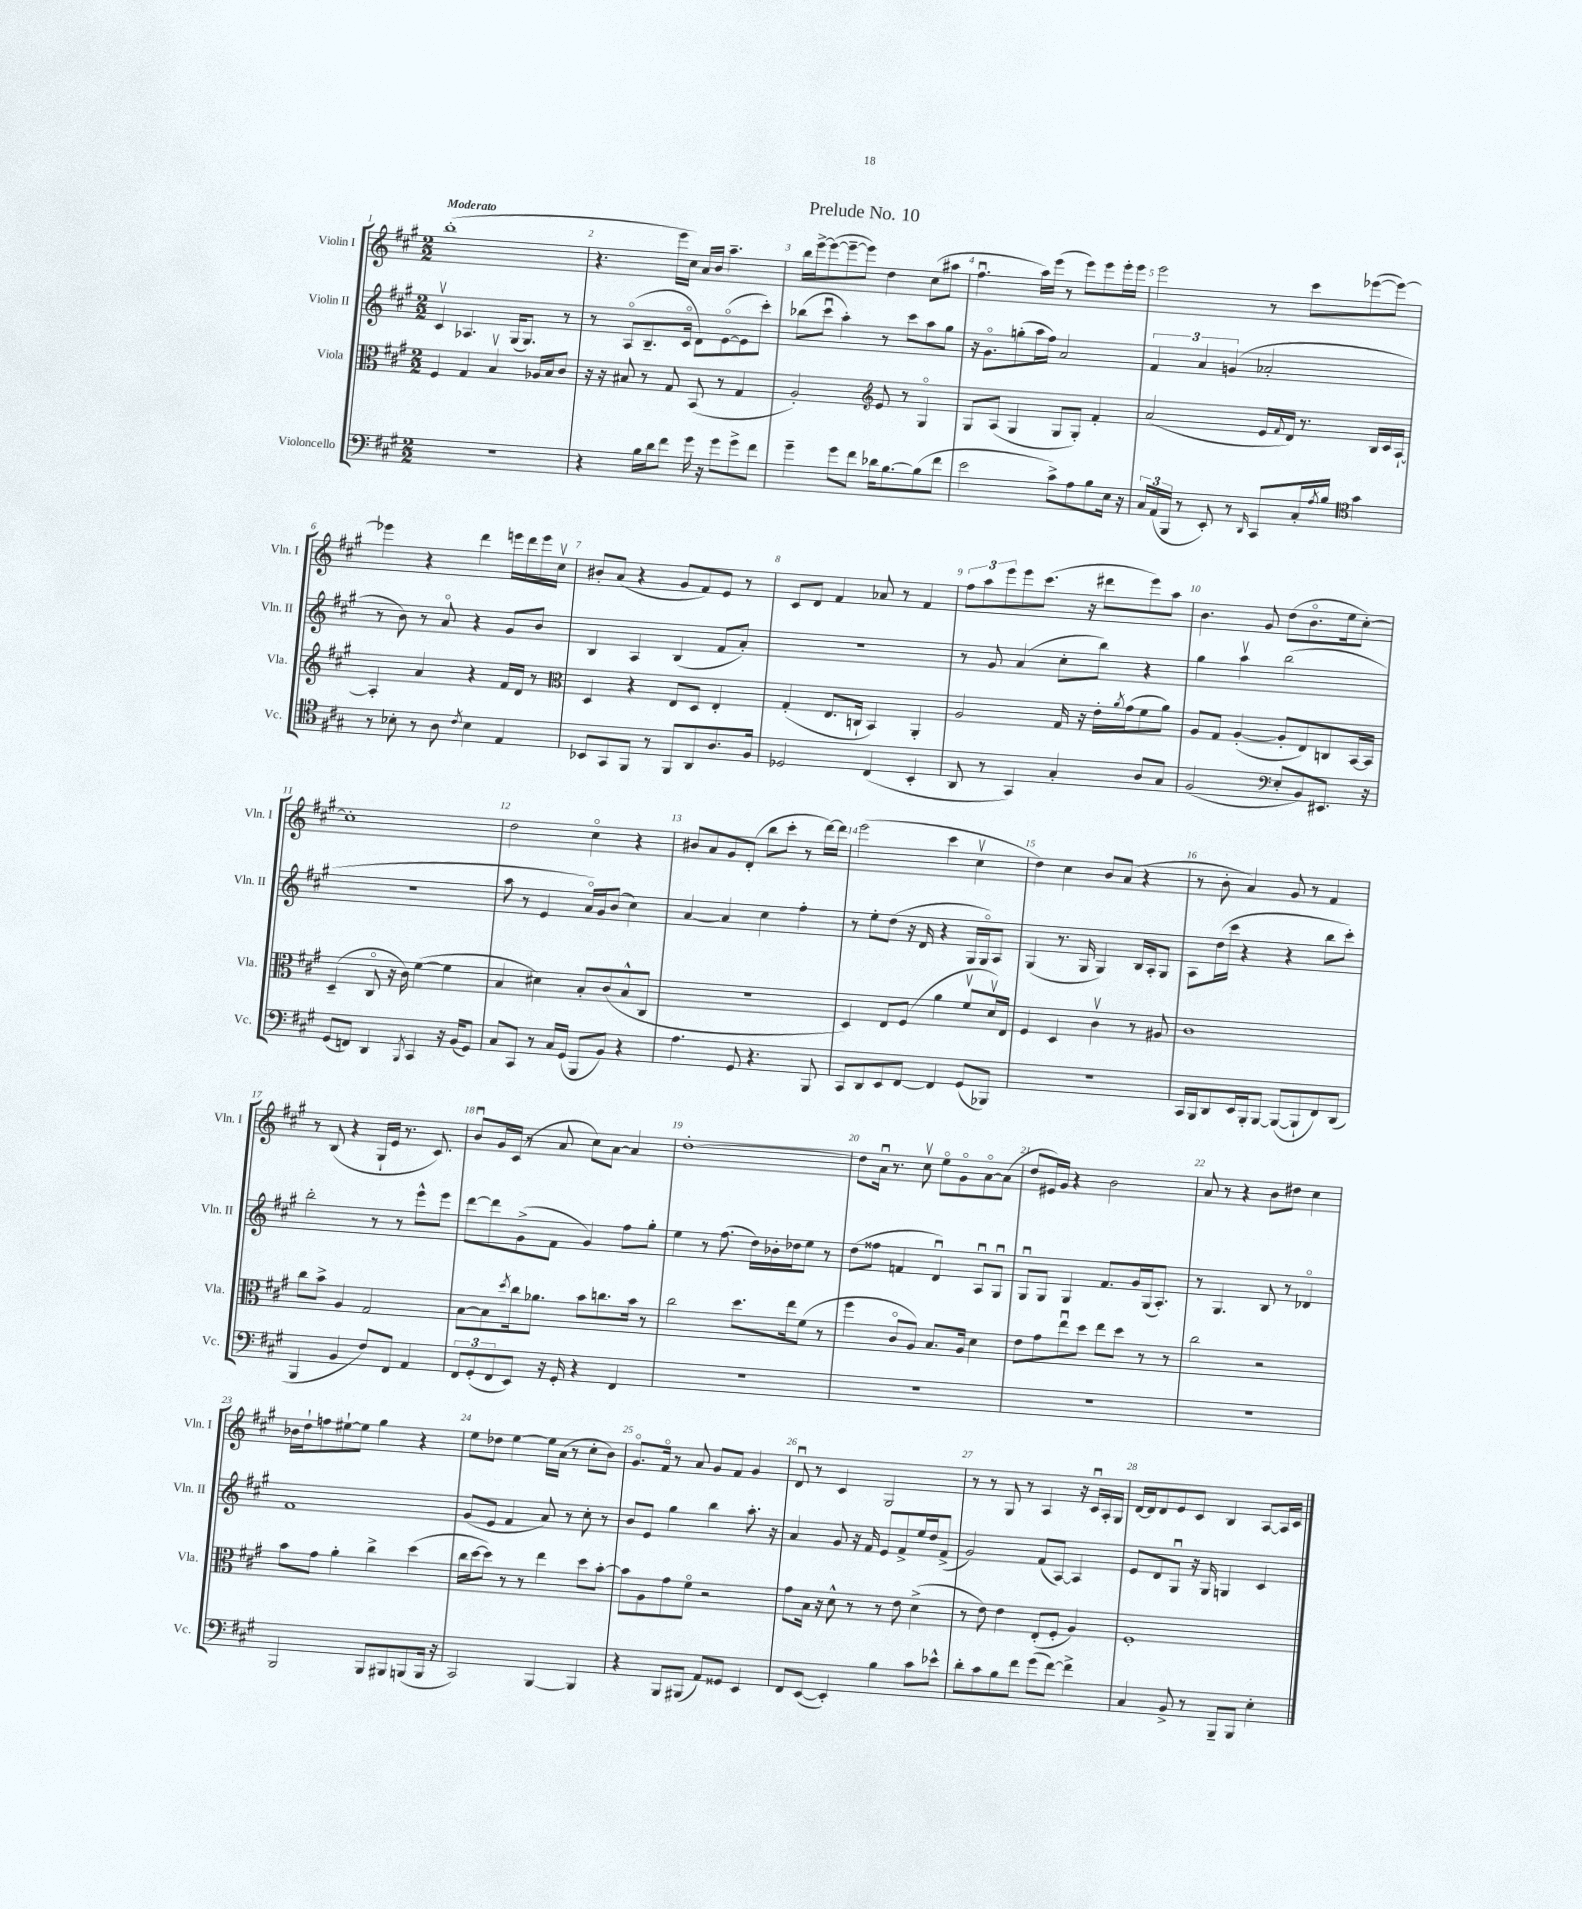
\header { title = "Prelude No. 10" }
<<
\new StaffGroup <<
\new Staff = "s0" \with { instrumentName = "Violin I" shortInstrumentName = "Vln. I" } {
    \clef treble \key a \major \numericTimeSignature \time 2/2 \tempo "Moderato"
    b''1-.( |
    r4. e'''16 cis''16) a'16 b'16 a''4.-- |
    b''16 e'''16~-> e'''8~( e'''8~-- e'''8) d''4 cis''8( ais''8 |
    fis''4.\downbow a''16) e'''16( r8 e'''8) e'''8 e'''16-. e'''16 |
    e'''2 r8 cis'''8 ees'''8~( ees'''8~) |
    ees'''4 r4 d'''4 e'''16 d'''16 e'''16 cis''16\upbow |
    bis'8-. a'8( r4 gis'8 fis'8) e'8 r8 |
    cis'8 d'8 fis'4 aes'8 r8 fis'4 |
    \tuplet 3/2 { fis''8 a''8 e'''8 } e'''8 cis'''8.( r16 dis'''8 e'''8) a''8 |
    b'4. gis'8 d''8( b'8.\flageolet e''16 cis''8~-.) |
    cis''1-. |
    d''2 cis''4\flageolet r4 |
    bis'8 a'8 gis'8 d'8-.( b''8 cis'''8-. r8 d'''16~) d'''16 |
    e'''2( cis'''4 cis''4\upbow |
    d''4) cis''4 b'8 a'8( r4 |
    r8 b'8-. a'4) gis'8 r8 fis'4 |
    r8 b8( r4 gis16-! e'16 r8. cis'8.) |
    b'8\downbow gis'16 cis'16( r8 a'8 cis''8) a'8~ a'4 |
    d''1~-. |
    d''8 a'16\downbow r8. cis''8\upbow e''8\flageolet gis'8\flageolet a'8~\flageolet a'8( |
    d''8 eis'16) gis'16 r4 b'2 |
    a'8 r8 r4 b'8 dis''8 cis''4 |
    bes'16 d''16-! f''8 eis''8~-! eis''8 gis''4 r4 |
    e''8 des''8 e''4~ e''16 a'16( r8 cis''8-. b'8) |
    gis'8.\flageolet fis'16\flageolet r8 a'8 gis'8 fis'8 gis'4 |
    d'8\downbow r8 cis'4 gis2 |
    r8 r8 gis8 r8 a4 r16 cis'16\downbow a16-. gis16 |
    d'16~ d'16 d'8 e'8 cis'8 b4 a8~ a16 cis'16 \bar "|." |
}
\new Staff = "s1" \with { instrumentName = "Violin II" shortInstrumentName = "Vln. II" } {
    \clef treble \key a \major \numericTimeSignature \time 2/2
    cis'4\upbow aes4. gis16( gis8.) r8 |
    r8 a8\flageolet( b8.-- cis'16\flageolet d'8) e'8~\flageolet( e'8 cis'''8-.) |
    bes''8( cis'''8\downbow a''4-.) r8 cis'''8 a''8 gis''8 |
    r16 gis'8.\flageolet g''8-.( a''16 fis''16) a'2 |
    \tuplet 3/2 { fis'4 a'4 g'4( } aes'2-. |
    r8 b'8) r8 a'8\flageolet r4 gis'8 b'8 |
    b4 a4 b4( fis'8 a'8-.) |
    R1 |
    r8 gis'8 a'4( cis''8-. b''8) r4 |
    gis''4 a''4\upbow b''2( |
    r1 |
    a''8 r8 e'4 a'16\flageolet) gis'16 b'8( cis''4) |
    a'4~ a'4 cis''4 fis''4-. |
    r8 e''8-. d''8( r16 d'16 r4 gis16 gis16\flageolet) a8 |
    gis4( r8. gis16 gis4) b16 a16-. gis8 |
    a8 d''16( cis'''16 r4 r4 b''8 cis'''8-.) |
    b''2-. r8 r8 e'''8-^ e'''8 |
    d'''8~ d'''8 gis'8->( fis'8 gis'4) fis''8 gis''8-. |
    e''4 r8 fis''8.( d''16) bes'16-. des''16 e''8 r8 |
    d''8( fisis''8 f'4 d'4\downbow) a8\downbow gis8\downbow |
    gis8\downbow gis8 gis4 fis'8. gis'16 gis16( a8.-.) |
    r8 gis4. b8 r8 des'4\flageolet |
    fis'1 |
    gis'8( e'8 fis'4 a'8) r8 cis''8-. r8 |
    b'8 e'8 gis''4 b''4 a''8.-. r16 |
    a'4 gis'8 r16 fis'16 e'8 fis'8-> e''16 d''16 fis'8->( |
    gis'2) fis'8( a8~) a4 |
    e'8 d'8 gis8\downbow r16 gis16 g4 cis'4 \bar "|." |
}
\new Staff = "s2" \with { instrumentName = "Viola" shortInstrumentName = "Vla." } {
    \clef alto \key a \major \numericTimeSignature \time 2/2
    fis4 gis4 b4\upbow aes16 b16 cis'8 |
    r16 r16 bis8 r8 gis8 b,8( r8 gis4 |
    a2-.) \clef treble e'8 r8 gis4\flageolet |
    gis8 a8( gis4 gis8 gis8-.) fis'4-. |
    a'2( e'16 \appoggiatura { fis'8 } d'16) r8. b16 cis'16 a16~-! |
    a4-. a'4 r4 fis'16 d'16 r8 |
    \clef alto d4 r4 e8 d8 e4-. |
    gis4-.( e8. c16-! b,4) a,4-. |
    a2 gis16 r16 e'16-. \acciaccatura { a'8 } gis'16( fis'8 a'8) |
    a8 gis8 a4~-.( a8-. e8) c8 b,16~ b,16 |
    d4--( cis8\flageolet r16 cis'16) fis'4~( fis'4 |
    b4 dis'4) b8-. cis'8( b8-^ cis8 |
    r1 |
    d4) e8 fis8( a'4 fis'8\upbow d'16\upbow) e16 |
    fis4 d4 cis'4\upbow r8 ais8 |
    cis'1 |
    cis''8 b'8-> a4 gis2 |
    b8~ b8 \acciaccatura { d''8 } cis''16 aes'8. b'8 c''8. b'16 r8 |
    cis''2 d''8. e''16 fis'8( r8 |
    fis''4 cis'8\flageolet a8) b8. a16 d'4 |
    e'8 gis'8 e''8\downbow d''8 e''8 d''8 r8 r8 |
    cis''2 r2 |
    b'8 gis'8 a'4-. cis''4-> d''4( |
    cis''16 d''16~ d''8) r8 r8 e''4 d''8 b'8~-. |
    b'8 a8 gis'8 fis'8\flageolet r2 |
    gis'8 b16 r16 d'8-^ r8 r8 e'8 d'4->( |
    r8 e'8) e'4 e8-.( fis8-. a4) |
    fis1-. \bar "|." |
}
\new Staff = "s3" \with { instrumentName = "Violoncello" shortInstrumentName = "Vc." } {
    \clef bass \key a \major \numericTimeSignature \time 2/2
    R1 |
    r4 b16 d'16 fis'8 gis'16 r16 gis'8 gis'8-> fis'8 |
    gis'4-- gis'8 fis'8 des'16 b8.~ b8( fis'8 |
    e'2 cis'8->) a8 b8 e16 r16 |
    \tuplet 3/2 { cis16 a,16( b,,16 } r8 e,8-.) r8 \grace { d,16 } cis,8 cis16-. \acciaccatura { a8 } b16 \clef tenor gis'4 |
    r8 bes8-. r8 a8 \acciaccatura { cis'8 } bes4 e4 |
    bes,8 gis,8 fis,8 r8 fis,8 a,8 a8. fis16 |
    des2 cis4( b,4-. |
    a,8 r8 gis,4) gis4-. a8 gis8 |
    fis2( \clef bass e8-. b,8) eis,8. r16 |
    gis,8( f,8) d,4 \acciaccatura { b,,8 } cis,4 r16 b,16( gis,8) |
    cis8 cis,8 r8 cis16 gis,16( b,,8 b,8) r4 |
    a4. gis,8 r4. b,,8 |
    cis,8 d,8 e,8 fis,8~ fis,4 gis,8( bes,,8) |
    R1 |
    cis,16 b,,16 d,8 e,16 b,,16-. b,,8~ b,,8~( b,,8-! fis,8) d,8( |
    b,,4 b,4 fis8) fis,8 a,4 |
    \tuplet 3/2 { fis,8 gis,8-.( fis,8 } e,8) r16 gis,16-. r4 fis,4 |
    R1 |
    R1 |
    R1 |
    R1 |
    b,,2 b,,8 bis,,8 b,,8( b,,16 r16 |
    cis,2) b,,4~ b,,4 |
    r4 b,,8 bis,,8( a,8) gisis,8 e,4 |
    fis,8 e,8~( e,4-.) b4 cis'8 ees'8-^ |
    d'8-. cis'8 b8 fis'8 gis'8( fis'8~) fis'4-> |
    cis4 b,8-> r8 b,,8-- b,,8 e4-. \bar "|." |
}
>>
>>
\layout { \context { \Score \override BarNumber.break-visibility = ##(#f #t #t) barNumberVisibility = #all-bar-numbers-visible } }
